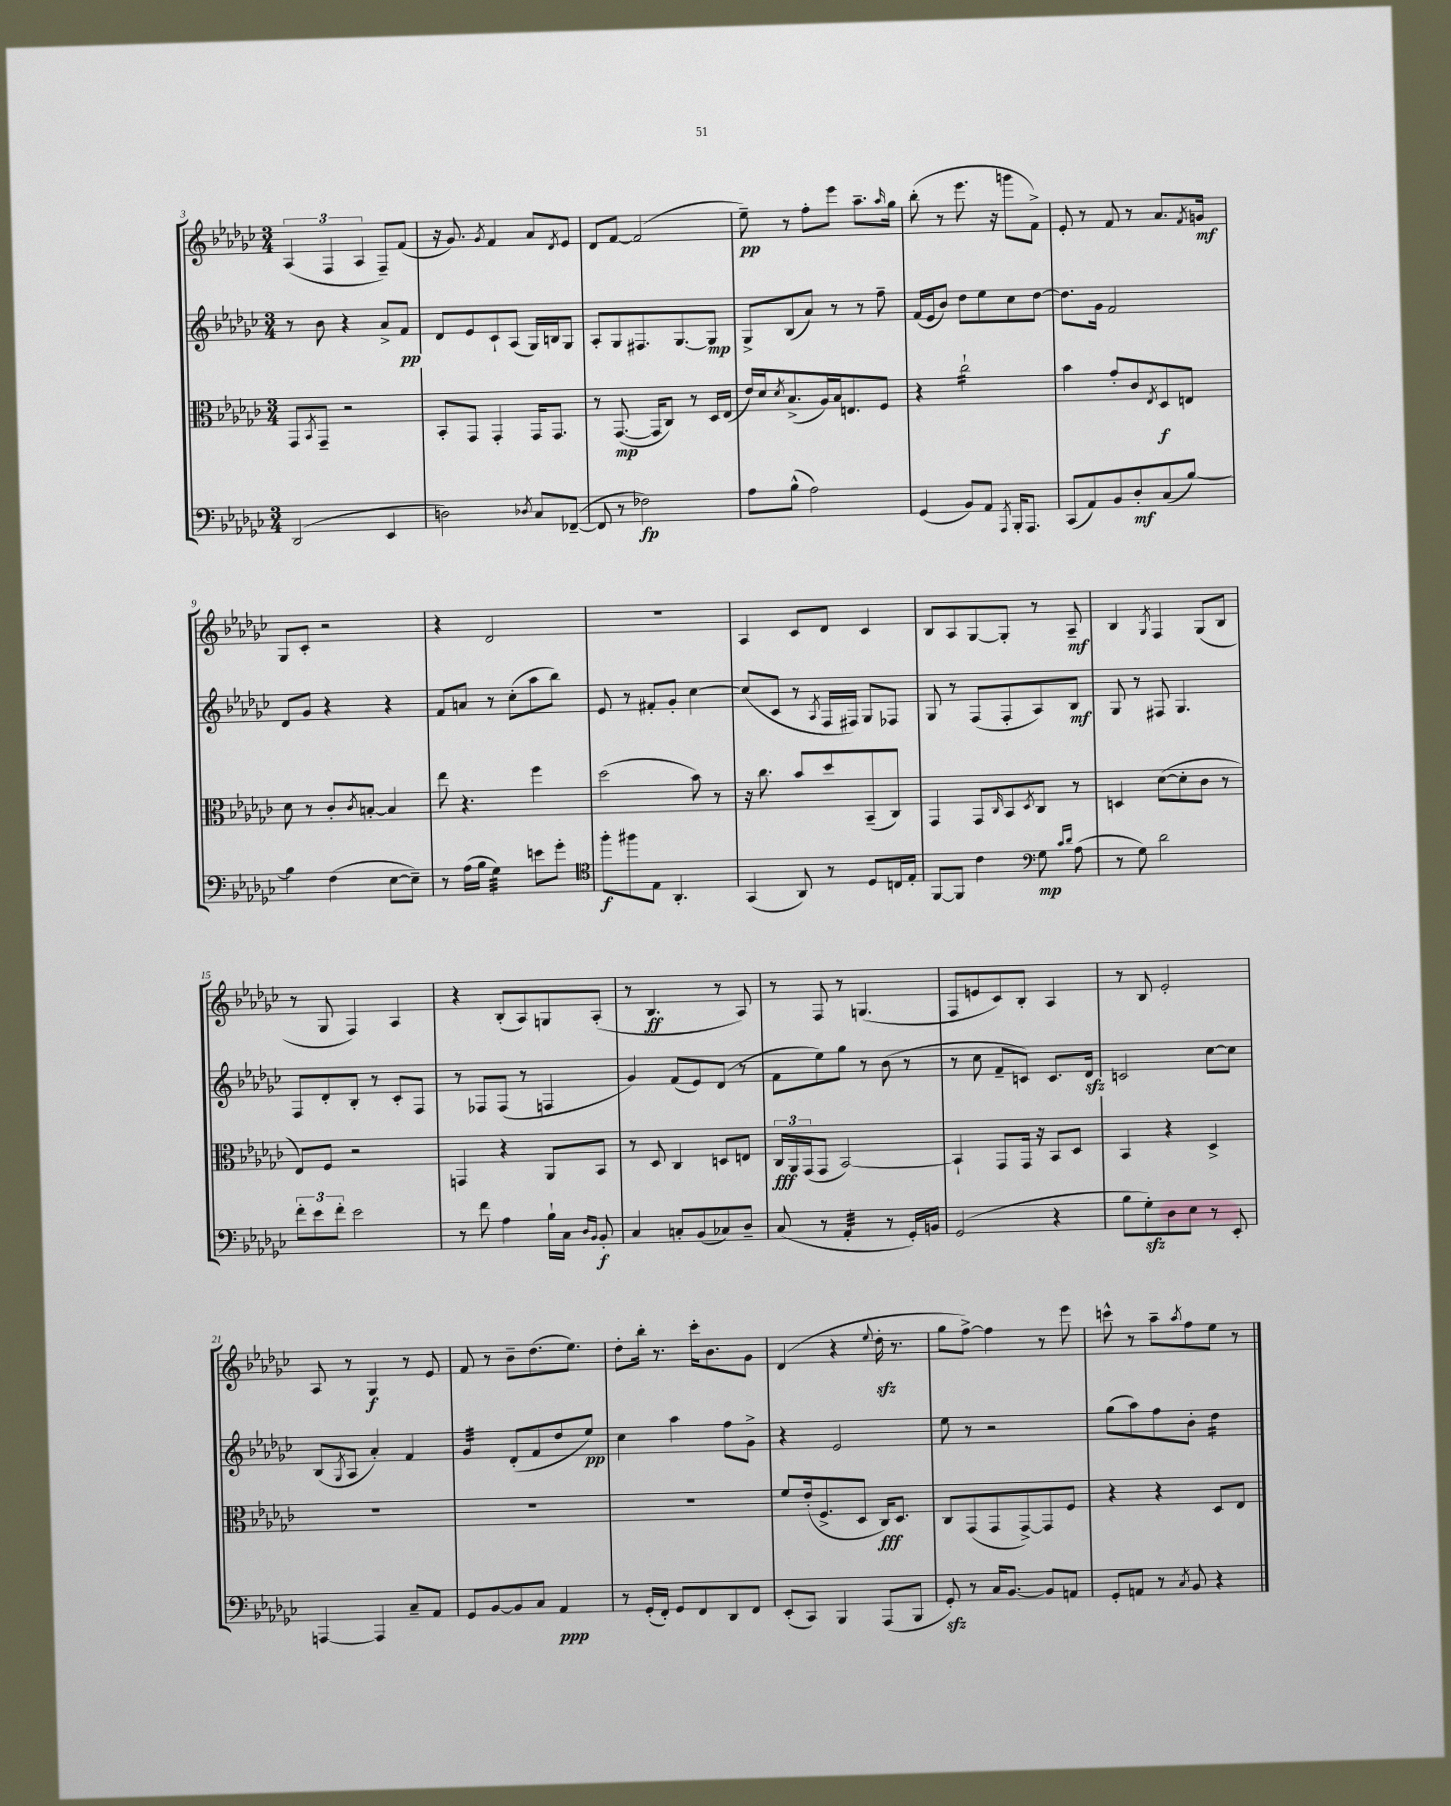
<<
\new StaffGroup <<
\new Staff = "s0" {
    \clef treble \key ges \major \numericTimeSignature \time 3/4
    \tuplet 3/2 { aes4( f4 aes4 } f8--) f'8( |
    r16 ges'8.) \acciaccatura { ges'8 } f'4 aes'8 \acciaccatura { des'8 } ees'8 |
    des'8 f'8~ f'2( |
    ees''8--\pp) r8 f''8-. ees'''8 aes''8.-- \grace { aes''16 } ges''16 |
    bes''8-.( r8 ees'''8. r16 g'''8 f'8->) |
    ees'8-. r8 f'8 r8 aes'8. \acciaccatura { f'8 } g'16\mf |
    ges8 ces'8-. r2 |
    r4 des'2 |
    R2. |
    aes4 ces'8 des'8 ces'4 |
    bes8 aes8 ges8~ ges8-. r8 aes8--\mf |
    bes4 \acciaccatura { ges8 } f4 ges8( bes8 |
    r8 ges8 f4) aes4 |
    r4 bes8-.( aes8) g8 aes8-.( |
    r8 bes4.\ff r8 aes8) |
    r8 f8 r8 g4.( |
    f8 e'8 ces'8) bes8-. aes4 |
    r8 bes8 ees'2-. |
    aes8 r8 ges4\f r8 ees'8 |
    f'8 r8 bes'8-- des''8.( ees''8.) |
    des''8-. bes''16-. r8. ces'''16-. bes'8. ges'8 |
    des'4( r4 \appoggiatura { ees''8 } des''16-.\sfz r8. |
    ges''8 f''8~->) f''4 r8 ees'''8 |
    c'''8-^ r8 aes''8-- \acciaccatura { aes''8 } f''8 ees''8 r8 \bar "|." |
}
\new Staff = "s1" {
    \clef treble \key ges \major \numericTimeSignature \time 3/4
    r8 bes'8 r4 aes'8-> f'8\pp |
    des'8 ees'8 ces'8-! aes8( ges16) b16 ges8 |
    aes8-. ges8 fis8. ges8.~ ges8\mp |
    ges8-> bes8( aes'8) r8 r8 f''8-- |
    f'16( ees'16 bes'8) des''8 ees''8 ces''8 des''8~ |
    des''8. ges'16 f'2 |
    des'8 ges'8 r4 r4 |
    f'8 a'8 r8 ces''8-.( aes''8 bes''8) |
    ees'8 r8 fis'8-. ges'8-. ces''4~ |
    ces''8( ces'8 r8 \acciaccatura { aes8 } f16 fis16) ges8 fes8 |
    ges8 r8 f8( f8-. aes8) bes8\mf |
    ges8 r8 fis8 ges4. |
    f8 des'8-. bes8-. r8 ces'8-. f8 |
    r8 fes8 fes8( r8 f4 |
    ges'4) f'8( ees'8) des'8( r8 |
    f'8 ees''8) ges''8 r8 bes'8( r8 |
    r8 ces''8 f'8-- c'8) c'8. des'16\sfz |
    c'2 ces''8~ ces''8 |
    bes8( \acciaccatura { ges8 } aes8 aes'4-.) f'4 |
    ges'4:32 des'8-.( f'8 des''8 ees''8\pp) |
    ces''4 aes''4 f''8 ges'8-> |
    r4 ees'2 |
    ees''8 r8 r2 |
    ges''8( aes''8) f''8 bes'8-. des''4:16 \bar "|." |
}
\new Staff = "s2" {
    \clef alto \key ges \major \numericTimeSignature \time 3/4
    ges,8 \acciaccatura { bes,8 } ges,8-- r2 |
    bes,8-. ges,8 ges,4-. ges,16 ges,8. |
    r8 ges,8.~\mp( ges,16 ces8) r8 des16 ees16( |
    ees'16) des'16 \acciaccatura { des'8 } bes8.->( aes16) bes16 e8. f8 |
    r4 ces''2:16-! |
    bes'4 ges'8-. ces'8 \acciaccatura { ees8 } des8\f e8 |
    des'8 r8 ces'8-. \acciaccatura { ces'8 } b8~-. b4 |
    ees''8 r4. f''4 |
    des''2( bes'8) r8 |
    r16 ces''8. bes'8 des''8 bes,8--( ces8) |
    ges,4 ges,8 \grace { ces16 } bes,8 \acciaccatura { des8 } ces8 r8 |
    d4 des'8~( des'8-. ces'8 r8 |
    ees8) f8 r2 |
    g,4 r4 aes,8 bes,8 |
    r8 des8 ces4 d8 e8 |
    \tuplet 3/2 { ces16\fff aes,16 ges,16( } ges,8 bes,2~) |
    bes,4-! ges,8 ges,16 r16 bes,8 des8 |
    bes,4 r4 des4-> |
    R2. |
    R2. |
    R2. |
    f'8 ees'16-.( f8.-> des8 ces16\fff) des8. |
    ces8 ges,8( ges,8 ges,8~->) ges,8 f8 |
    r4 r4 des8 ees8 \bar "|." |
}
\new Staff = "s3" {
    \clef bass \key ges \major \numericTimeSignature \time 3/4
    des,2( ees,4 |
    d2) \acciaccatura { des8 } ces8 fes,8~--( |
    fes,8 r8 fes2\fp) |
    aes8 bes8-^( aes2) |
    ges,4( bes,8) aes,8 \acciaccatura { aes,,8 } bes,,16-. aes,,8. |
    ces,8( aes,8) bes,8 des8-.\mf ces8( bes8~) |
    bes4 f4( ees8~ ees8--) |
    r8 aes16( bes16 ges4:32) e'8 ges'8-. |
    \clef tenor f''8-.\f fis''8 ees8 aes,4.-. |
    ges,4( aes,8) r8 des8 c16 ees16-. |
    f,8~ f,8 ces'4 \clef bass ges8\mp \grace { ces'16 des'16 } aes8( |
    r8 ges8) des'2 |
    \tuplet 3/2 { f'8-. ees'8 f'8-. } ees'2 |
    r8 f'8 aes4 bes16-! ces16 \grace { des16 bes,16 } bes,8-.\f |
    ces4 c8-. bes,8( ces8) des8-- |
    ces8( r8 aes,4:32-. r8 ges,16-.) b,16 |
    ges,2( r4 |
    bes8 ges8-.\sfz) des8 ees8 r8 ees,8-. |
    a,,4~ a,,4 ces8-- aes,8 |
    ges,8 bes,8~ bes,8 ces8 aes,4\ppp |
    r8 ges,16-.( f,16-.) ges,8 f,8 des,8 f,8 |
    ees,8-.( ces,8) bes,,4 aes,,8( bes,,8 |
    ges,8-.\sfz) r8 ces16 bes,8.~ bes,8 a,8 |
    ges,8-. a,8 r8 \acciaccatura { ces8 } bes,8 r4 \bar "|." |
}
>>
>>
\layout { \context { \Score currentBarNumber = #3 } }
